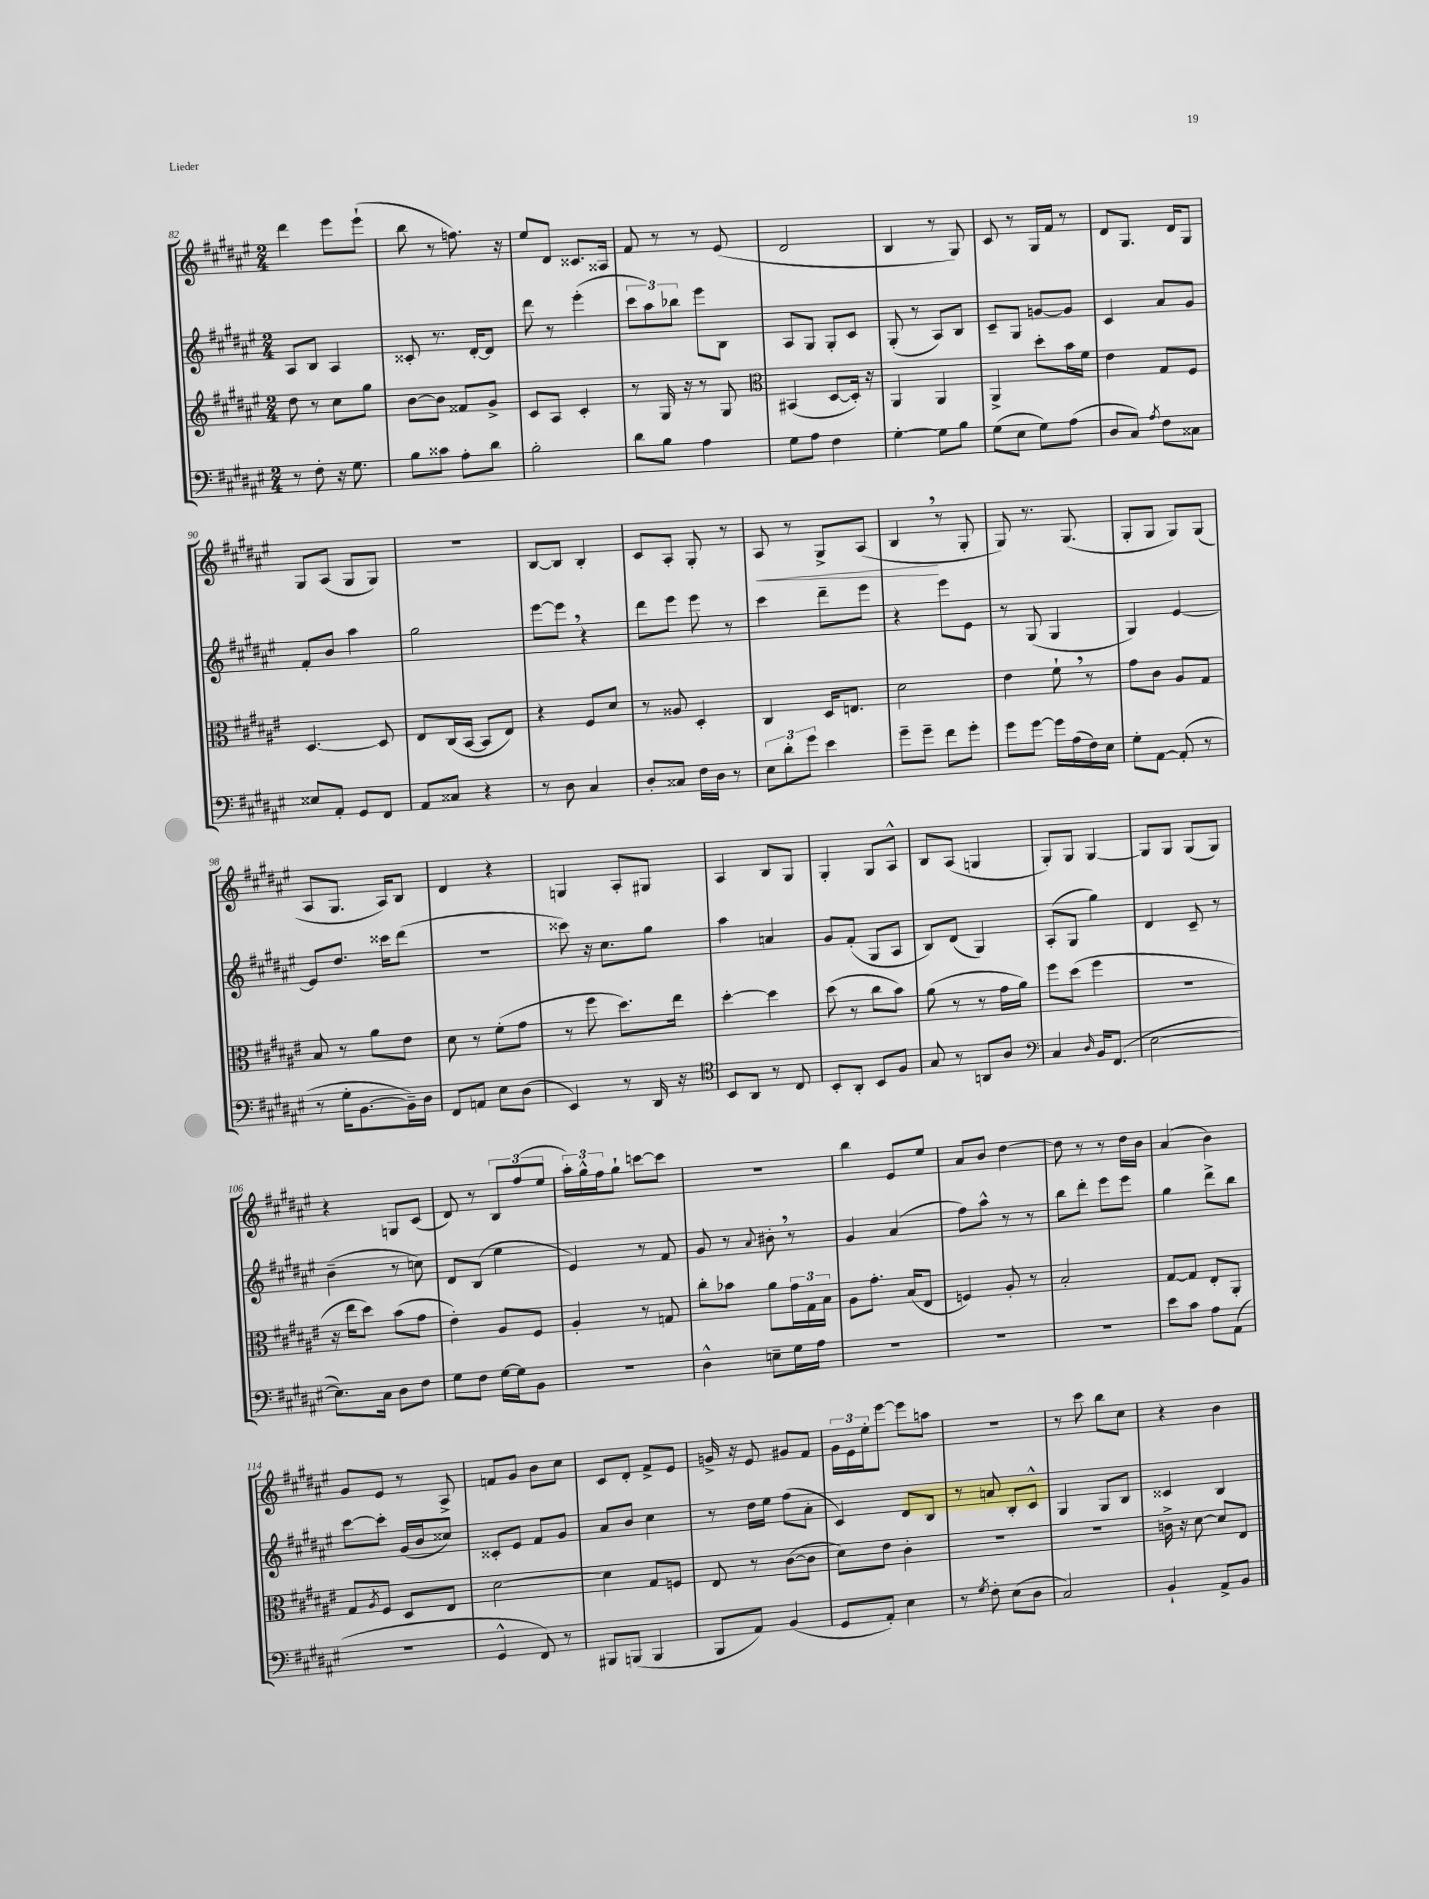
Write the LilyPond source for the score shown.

<<
\new StaffGroup <<
\new Staff = "s0" {
    \clef treble \key fis \major \numericTimeSignature \time 2/4
    dis'''4 eis'''8 eis'''8-!( |
    b''8 r8 f''8.) r16 |
    eis''8 dis'8 cisis'8. aisis16 |
    fis'8 r8 r8 eis'8( |
    dis'2 |
    b4 r8 gis8) |
    cis'8 r8 gis16 fis'16 r8 |
    dis'8 gis8. dis'16 gis8 |
    gis8 ais8( gis8 gis8) |
    R2 |
    b8~ b8 b4-. |
    cis'8 ais8-. gis8-. r8 |
    ais8\< r8 gis8-> ais8( |
    b4\! \breathe r8 gis8-. |
    gis8) r8. gis8.( |
    gis8-. gis8 gis8) gis8( |
    ais8 gis8. ais16) b8 |
    dis'4 r4 |
    g4 ais8-. gis8 |
    ais4 b8 gis8 |
    gis4-. gis8 ais8-^ |
    b8 ais8( g4 |
    gis8-.) gis8 gis4~ |
    gis8 gis8 gis8( gis8) |
    r4 g8 cis'8( |
    dis'8) r8 \tuplet 3/2 { b8 fis''8( eis''8 } |
    \tuplet 3/2 { ais''16-.) gis''16-^ fis''16 } gis''8-! c'''8~ c'''8 |
    R2 |
    b''4 eis'8 eis''8 |
    ais'8 b'8 dis''4~ |
    dis''8 r8 r8 dis''16 b'16 |
    ais'4( b'4) |
    gis'8 eis'8 r8 ais8-> |
    f'8 gis'8 b'8 cis''8 |
    cis'8 dis'8-. fis'8-> eis'8 |
    g'16-> r16 eis'8 gis'8 fis'8 |
    \tuplet 3/2 { gis'16 eis'16 eis''16-. } eis'''8~ eis'''8 a''8 |
    R2 |
    r8 cis'''8 b''8 cis''8 |
    r4 b'4 \bar "|." |
}
\new Staff = "s1" {
    \clef treble \key fis \major \numericTimeSignature \time 2/4
    ais8 b8 ais4 |
    cisis'8-. r8. dis'16~-. dis'8 |
    dis'''8 r8 eis'''4-.( |
    \tuplet 3/2 { cis'''8 ais''8) bes''8 } eis'''8 b8 |
    ais8 gis8 gis8-. cis'8 |
    gis8-.( r8 ais8) b8 |
    cis'8-- gis8 g'8~ g'8 |
    cis'4 ais'8 gis'8 |
    fis'8-. b'8 ais''4 |
    gis''2 |
    eis'''8~ eis'''8 \breathe r4 |
    dis'''8 eis'''8 eis'''8 r8 |
    cis'''4 dis'''8-- eis'''8 |
    r4 eis'''8 eis'8 |
    r8 gis8( gis4 |
    gis4) eis'4~ |
    eis'8 dis''8. cisis'''16 dis'''8( |
    R2 |
    cisis'''8) r16 cis''8. gis''8 |
    ais''4 a'4 |
    gis'8 fis'8-.( gis8 ais8 |
    b8) dis'8( gis4) |
    ais8-.( gis8 gis''4) |
    dis'4 cis'8-- r8 |
    b'4--( r8 c''8) |
    dis'8 b8( eis''4 |
    eis'4) r8 fis'8 |
    gis'8 r8 \appoggiatura { ais'8 } bis'8-. \breathe r8 |
    gis'4 ais'4( |
    fis''8) ais''8-^ r8 r8 |
    b''8 dis'''8-. eis'''8 eis'''8 |
    gis''4 dis'''8-> b''8 |
    cis'''8~ cis'''8-. gis'16( b'16 cisis''8) |
    cisis'8-. eis'8 fis'8 gis'8 |
    ais'8 b'8 cis''4 |
    r8 dis''16 eis''16 fis''8( ais'8-. |
    cis'4) dis'8 b8 |
    r8 a'8 b8-. cis'8-^ |
    gis4 gis8 b8 |
    cisis'4 b4 \bar "|." |
}
\new Staff = "s2" {
    \clef treble \key fis \major \numericTimeSignature \time 2/4
    dis''8 r8 cis''8 gis''8 |
    b'8~ b'8 fisis'8 gis'8-> |
    cis'8 ais8 cis'4-. |
    r8 gis16 r16 r8 gis8 |
    \clef alto bis,4( dis8~ dis16-.) r16 |
    ais,4 ais,4 |
    ais,4-> dis''8-. b'16 fis'16 |
    eis'4 gis8 fis8 |
    dis4.~ dis8 |
    eis8 cis16( b,16~ b,8 eis8) |
    r4 fis8 dis'8 |
    r8 aisis8 dis4-. |
    cis4 dis16 e8. |
    dis'2 |
    eis'4 fis'8-! \breathe r8 |
    gis'8 cis'8 ais8 gis8 |
    b8 r8 ais'8 eis'8 |
    dis'8 r8 fis'8-.( gis'8 |
    r8 fis''8 dis''8.) eis''16 |
    dis''4~-. dis''4 |
    dis''8( r8 cis''8 b'8) |
    ais'8( r8 r8 gis'16 ais'16) |
    fis''8 dis''8( fis''4 |
    R2 |
    r16 eis''16 dis''8) b'8( gis'8 |
    eis'4-.) ais8 fis8 |
    ais4-. r8 g8 |
    cis''8-. bes'8 ais'8 \tuplet 3/2 { gis'16 gis16 b16 } |
    ais8 gis'8.-. b16( eis8 |
    f4) ais8-. r8 |
    b2-. |
    gis8~ gis8 eis8-. ais,8-. |
    gis8 \acciaccatura { ais8 } fis8 dis8 eis8 |
    dis'2~ |
    dis'4 gis8 f8 |
    eis8 r8 cis'8~( cis'8 |
    dis'8) eis'8 cis'4-. |
    R2 |
    R2 |
    c'16-> r16 dis'8~ dis'8 eis8 \bar "|." |
}
\new Staff = "s3" {
    \clef bass \key fis \major \numericTimeSignature \time 2/4
    r8 fis8-. r16 gis8. |
    b8 cisis'8 ais8-. dis'8 |
    b2-. |
    dis'8 b8 ais4 |
    gis8 ais8 fis4 |
    gis4~-. gis8 b8 |
    gis8( eis8 gis8) ais8( |
    dis8 cis8) \acciaccatura { ais8 } fis8 cisis8 |
    eisis8 ais,8-. gis,8 fis,8 |
    ais,8 cisis8 r4 |
    r8 dis8 cis4 |
    dis8-. cisis8 fis16 dis16 r8 |
    \tuplet 3/2 { eis8 dis'8-. gis'8 } eis'4 |
    gis'8-- gis'8-- fis'8 gis'8-. |
    gis'8 gis'8~ gis'16 ais16( fis16) eis16 |
    gis8-. ais,8~ ais,8-.( r8 |
    r8 gis16-. b,8.~ b,16--) dis16 |
    fis,8 a,8 eis8 dis8( |
    eis,4) r8 dis,16 r16 |
    \clef tenor b,8 ais,8 r8 cis8 |
    b,8-. ais,8-. b,8 fis8 |
    gis8 r8 a,8 ais8 |
    \clef bass cis4 \grace { dis16 } b,16 fis,8.( |
    eis2~ |
    eis8.) cis16 dis8 fis8 |
    gis8 fis8 gis16~ gis16 b,8 |
    R2 |
    dis4-^ e8-- gis16 ais16 |
    R2 |
    R2 |
    R2 |
    eis'8 cis'8 ais8 ais,8( |
    R2 |
    gis,4-^ fis,8) r8 |
    bis,,8 b,,8( b,,4 |
    b,,8 ais,8) b,4( |
    gis,8 ais,8-.) eis4 |
    r8 \acciaccatura { gis8 } fis8-. eis8( dis8 |
    cis2) |
    b,4-! ais,8-> b,8 \bar "|." |
}
>>
>>
\layout { \context { \Score currentBarNumber = #82 } }
